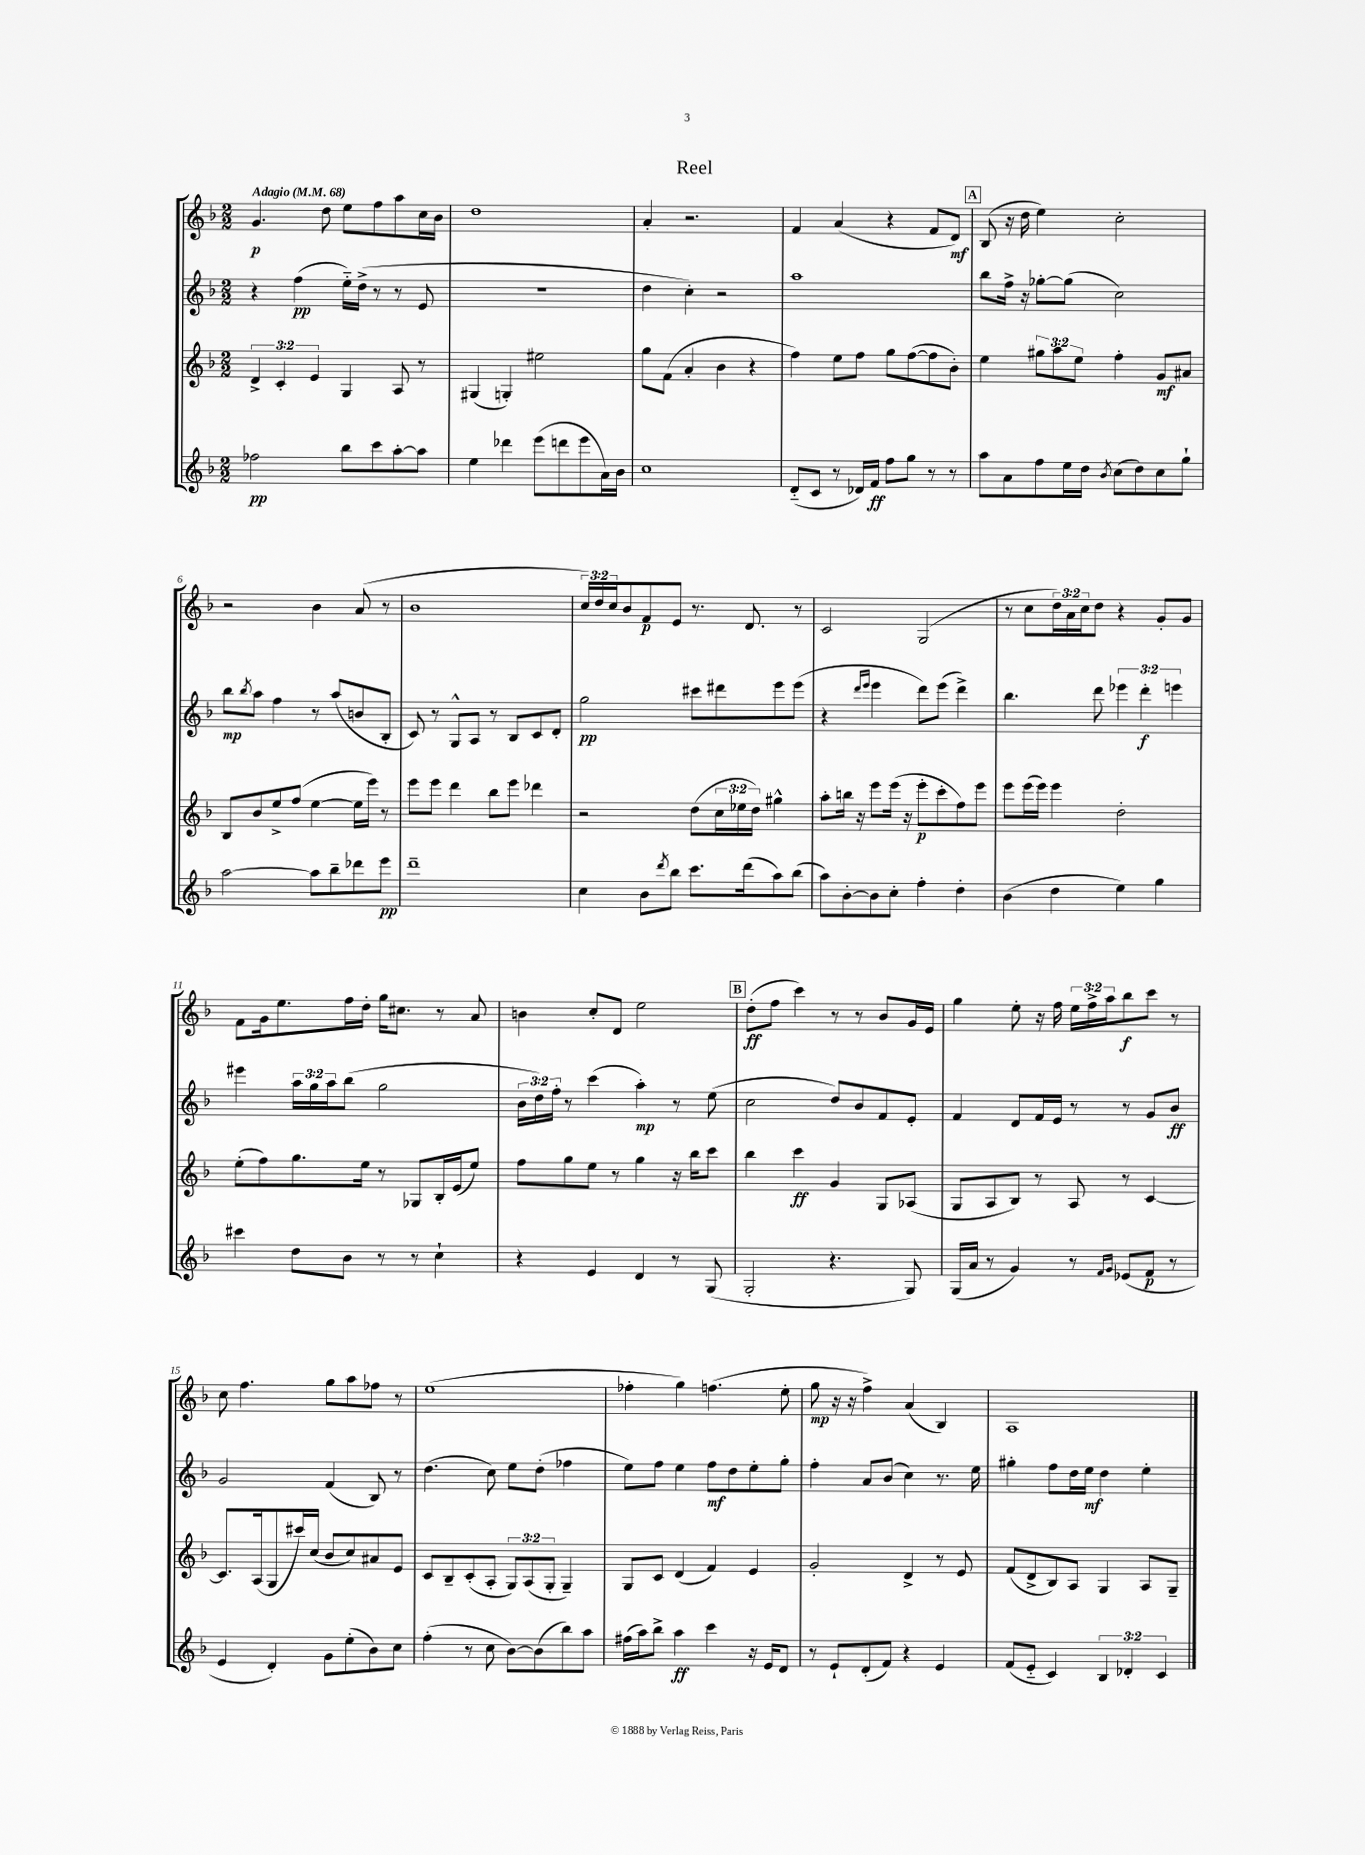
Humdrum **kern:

**kern	**dynam	**kern	**dynam	**kern	**dynam	**kern	**dynam
*part4	*part4	*part3	*part3	*part2	*part2	*part1	*part1
*staff4	*staff4	*staff3	*staff3	*staff2	*staff2	*staff1	*staff1
*clefG2	*	*clefG2	*	*clefG2	*	*clefG2	*
*k[b-]	*	*k[b-]	*	*k[b-]	*	*k[b-]	*
*M2/2	*	*M2/2	*	*M2/2	*	*M2/2	*
*MM68	*	*MM68	*	*MM68	*	*MM68	*
=1	=1	=1	=1	=1	=1	=1	=1
!	!	!	!	!	!	!LO:TX:a:B:t=Adagio	!
2ff-X\	pp	6d^/	.	4r	.	4.g/	p
.	.	6c'/	.	.	.	.	.
.	.	.	.	(4ff\	pp	.	.
.	.	6e/	.	.	.	.	.
.	.	.	.	.	.	8dd\	.
8bb-\L	.	4G/	.	16ee\LL)	.	8ee\L	.
.	.	.	.	(16dd^\JJ	.	.	.
8ccc\	.	.	.	8r	.	8ff\	.
[8aa'\	.	8A/	.	8r	.	8aa\	.
8aa\J]	.	8r	.	8e/	.	16cc\L	.
.	.	.	.	.	.	16b-\JJ	.
=2	=2	=2	=2	=2	=2	=2	=2
4ee\	.	(4G#X/	.	1r	.	1dd	.
4ddd-X\	.	4Gn'/)	.	.	.	.	.
(8eee\L	.	2ee#X\	.	.	.	.	.
8dddn\	.	.	.	.	.	.	.
8eee\	.	.	.	.	.	.	.
16a\L)	.	.	.	.	.	.	.
16b-\JJ	.	.	.	.	.	.	.
=3	=3	=3	=3	=3	=3	=3	=3
1cc	.	8gg\L	.	4dd\	.	4a'/	.
.	.	(8f\J	.	.	.	.	.
.	.	4a'/	.	4cc'\)	.	2.r	.
.	.	4b-\	.	2r	.	.	.
.	.	4r	.	.	.	.	.
=4	=4	=4	=4	=4	=4	=4	=4
(8d/L	.	4ff\)	.	1aa	.	4f/	.
8c/J	.	.	.	.	.	.	.
8r	.	8ee\L	.	.	.	(4a/	.
16d-X/LL)	.	8ff\J	.	.	.	.	.
16f/JJ	ff	.	.	.	.	.	.
8ff\L	.	8gg\L	.	.	.	4r	.
8gg\J	.	([8ff\	.	.	.	.	.
8r	.	8ff\]	.	.	.	8f/L	.
8r	.	8b-'\J)	.	.	.	8d/J)	mf
!!LO:REH:place=s1:t=A
=5	=5	=5	=5	=5	=5	=5	=5
8aa\L	.	4ee\	.	8bb-\L	.	(8B-/	.
8a\	.	.	.	16ff^\Jk	.	16r	.
.	.	.	.	16r	.	16dd\	.
8ff\	.	12gg#X\L	.	[8gg-X'\L	.	4ee\)	.
.	.	12aa\	.	.	.	.	.
16ee\L	.	.	.	(8gg-\J]	.	.	.
.	.	12ee\J	.	.	.	.	.
16dd\JJ	.	.	.	.	.	.	.
8qb-/	.	.	.	.	.	.	.
(8cc\L	.	4ff'\	.	2cc\)	.	2cc'\	.
8dd\)	.	.	.	.	.	.	.
8cc\	.	8g/L	mf	.	.	.	.
8gg`\J	.	8a#X/J	.	.	.	.	.
!!LO:LB:g=z
=6	=6	=6	=6	=6	=6	=6	=6
[2aa\	.	8B-/L	.	8bb-\L	mp	2r	.
.	.	.	.	8qbb-/	.	.	.
.	.	8b-/	.	8aa\J	.	.	.
.	.	8ee^/	.	4ff\	.	.	.
.	.	(8ff/J	.	.	.	.	.
8aa\L]	.	[4ee\	.	8r	.	4b-\	.
8bb-~\	.	.	.	(8aa/L	.	.	.
8ddd-X\	.	16ee\LL]	.	8bn/	.	(8a/	.
.	.	16eee\JJ)	.	.	.	.	.
8eee\J	pp	8r	.	8B-'/J	.	8r	.
=7	=7	=7	=7	=7	=7	=7	=7
1ddd~	.	8eee\L	.	8c/)	.	1b-	.
.	.	8eee\J	.	8r	.	.	.
.	.	4ddd\	.	8G^^/L	.	.	.
.	.	.	.	8A/J	.	.	.
.	.	8bb-\L	.	8r	.	.	.
.	.	8eee\J	.	8B-/L	.	.	.
.	.	4ddd-X\	.	8c/	.	.	.
.	.	.	.	8d'/J	.	.	.
=8	=8	=8	=8	=8	=8	=8	=8
4cc\	.	2r	.	2gg\	pp	24cc/LL)	.
.	.	.	.	.	.	24dd/	.
.	.	.	.	.	.	24cc/J	.
.	.	.	.	.	.	8b-/	.
8b-\L	.	.	.	.	.	8f/	p
8qddd/	.	.	.	.	.	.	.
8bb-\J	.	.	.	.	.	8e/J	.
8.ccc\L	.	(8dd\L	.	8ccc#X\L	.	8.r	.
.	.	24cc\L	.	8ddd#X\	.	.	.
.	.	24ee-X\	.	.	.	.	.
(16ddd\k	.	.	.	.	.	8.d/	.
.	.	24dd\JJ)	.	.	.	.	.
8aa\)	.	4gg#X^^\	.	8eee\	.	.	.
(8bb-\J	.	.	.	(8eee\J	.	8r	.
=9	=9	=9	=9	=9	=9	=9	=9
8aa\L)	.	8aa'\L	.	4r	.	2c/	.
[8b-'\	.	16bbn\Jk	.	.	.	.	.
.	.	16r	.	.	.	.	.
.	.	.	.	16qqddd/LL	.	.	.
.	.	.	.	16qqeee/JJ	.	.	.
8b-\]	.	8eee\L	.	4eee\	.	.	.
8cc'\J	.	(16eee\Jk	.	.	.	.	.
.	.	16r	.	.	.	.	.
4ff'\	.	8eee'\L	p	8ddd\L)	.	(2G/	.
.	.	8ccc'\	.	(8eee\J	.	.	.
4dd'\	.	8ff\)	.	4ddd^\)	.	.	.
.	.	8eee\J	.	.	.	.	.
=10	=10	=10	=10	=10	=10	=10	=10
(4b-\	.	8eee\L	.	4.bb-\	.	8r	.
.	.	(16eee\L	.	.	.	8cc\L	.
.	.	16eee\JJ)	.	.	.	.	.
4dd\	.	4eee\	.	.	.	24dd\L)	.
.	.	.	.	.	.	24a\	.
.	.	.	.	.	.	24cc\J	.
.	.	.	.	8ddd\	.	8dd\J	.
4ee\)	.	2dd'\	.	6eee-X\	.	4r	.
.	.	.	.	6ddd'\	f	.	.
4gg\	.	.	.	.	.	8g'/L	.
.	.	.	.	6eeen\	.	.	.
.	.	.	.	.	.	8g/J	.
!!LO:LB:g=z
=11	=11	=11	=11	=11	=11	=11	=11
4ccc#X\	.	(8ee'\L	.	4eee#X\	.	8f\L	.
.	.	8ff\)	.	.	.	16g\k	.
.	.	.	.	.	.	8.ee\	.
8dd\L	.	8.gg\	.	24aa\LL	.	.	.
.	.	.	.	24gg\	.	.	.
.	.	.	.	24aa\J	.	.	.
8b-\J	.	.	.	(8bb-\J	.	16ff\L	.
.	.	16ee\Jk	.	.	.	16dd'\JJ	.
8r	.	8r	.	2gg\	.	16gg\KL	.
.	.	.	.	.	.	8.cc#X\J	.
8r	.	8G-X/L	.	.	.	.	.
4cc`\	.	16B-'/L	.	.	.	8r	.
.	.	(16e/J	.	.	.	.	.
.	.	8ee/J)	.	.	.	8a/	.
=12	=12	=12	=12	=12	=12	=12	=12
4r	.	8ff\L	.	24b-\LL	.	4bn\	.
.	.	.	.	24dd\)	.	.	.
.	.	.	.	24ff'\JJ	.	.	.
.	.	8gg\	.	8r	.	.	.
4e/	.	8ee\J	.	(4ccc\	.	8cc'/L	.
.	.	8r	.	.	.	8d/J	.
4d/	.	4gg\	.	4aa'\)	mp	2ee\	.
8r	.	16r	.	8r	.	.	.
.	.	16bb-\KL	.	.	.	.	.
(8G/	.	8ccc\J	.	(8ee\	.	.	.
!!LO:REH:place=s1:t=B
=13	=13	=13	=13	=13	=13	=13	=13
2G'/	.	4bb-\	.	2cc\	.	(8dd'\L	ff
.	.	.	.	.	.	8ff\J	.
.	.	4ccc\	ff	.	.	4ccc\)	.
4.r	.	4g/	.	8dd/L)	.	8r	.
.	.	.	.	8b-/	.	8r	.
.	.	8G/L	.	8f/	.	8b-/L	.
8G/)	.	(8A-X/J	.	8e'/J	.	16g/L	.
.	.	.	.	.	.	16e/JJ	.
=14	=14	=14	=14	=14	=14	=14	=14
(16G/LL	.	8G/L	.	4f/	.	4gg\	.
16a/JJ	.	.	.	.	.	.	.
8r	.	8A/	.	.	.	.	.
4g/)	.	8B-/J)	.	8d/L	.	8ee'\	.
.	.	8r	.	16f/L	.	16r	.
.	.	.	.	16e/JJ	.	16ff\	.
8r	.	8A/	.	8r	.	24ee\LL	.
.	.	.	.	.	.	24ff^\	.
.	.	.	.	.	.	24aa\J	.
16qqf/LL	.	.	.	.	.	.	.
16qqg/JJ	.	.	.	.	.	.	.
(8e-X/L	.	8r	.	8r	.	8bb-\	f
8f/J	p	[4c/	.	8g/L	.	8ccc\J	.
8r	.	.	.	8b-/J	ff	8r	.
!!LO:LB:g=z
=15	=15	=15	=15	=15	=15	=15	=15
4e/	.	8.c/L]	.	2g/	.	8cc\	.
.	.	.	.	.	.	4.ff\	.
.	.	(16A/k	.	.	.	.	.
4d'/)	.	8G/	.	.	.	.	.
.	.	16ccc#X/L)	.	.	.	.	.
.	.	(16cc/JJ	.	.	.	.	.
8g\L	.	8b-/L	.	(4f/	.	8gg\L	.
(8ee'\	.	8cc/)	.	.	.	8aa\	.
8b-\)	.	8a#X/	.	8B-/)	.	8ff-X\J	.
8cc\J	.	8e/J	.	8r	.	8r	.
=16	=16	=16	=16	=16	=16	=16	=16
(4ff'\	.	8c/L	.	(4.dd\	.	(1ee	.
.	.	8B-~/	.	.	.	.	.
8r	.	(8c'/	.	.	.	.	.
8cc\	.	8A'/J	.	8cc\)	.	.	.
[8b-\L)	.	12G/L)	.	8ee\L	.	.	.
.	.	(12A/	.	.	.	.	.
(8b-\]	.	.	.	(8dd'\J	.	.	.
.	.	12G'/J	.	.	.	.	.
8bb-\)	.	4G~/)	.	4ff-X\	.	.	.
8aa\J	.	.	.	.	.	.	.
=17	=17	=17	=17	=17	=17	=17	=17
(16ff#X\LL	.	8G/L	.	8ee\L)	.	4ff-X'\	.
16aa\J)	.	.	.	.	.	.	.
8bb-^\J	.	8c/J	.	8ff\J	.	.	.
4aa\	ff	(4d/	.	4ee\	.	4gg\)	.
4ccc\	.	4f/)	.	8ff\L	mf	(4.ffn\	.
.	.	.	.	8dd\	.	.	.
16r	.	4e/	.	8ee'\	.	.	.
16e/KL	.	.	.	.	.	.	.
8d/J	.	.	.	8gg'\J	.	8ee'\	.
=18	=18	=18	=18	=18	=18	=18	=18
8r	.	2g'/	.	4ff'\	.	8gg\	mp
8e`/L	.	.	.	.	.	16r	.
.	.	.	.	.	.	16r	.
(8d'/	.	.	.	8a/L	.	4ff^\)	.
8f/J)	.	.	.	(8b-/J	.	.	.
4r	.	4d^/	.	4cc\)	.	(4a/	.
4e/	.	8r	.	8.r	.	4B-/)	.
.	.	8e/	.	.	.	.	.
.	.	.	.	16ee\	.	.	.
=19	=19	=19	=19	=19	=19	=19	=19
(8f/L	.	(8f/L	.	4gg#X'\	.	1A	.
8e/J	.	8d^/	.	.	.	.	.
4c/)	.	8B-/)	.	8ff\L	.	.	.
.	.	8A/J	.	16dd\L	.	.	.
.	.	.	.	16ee\JJ	mf	.	.
6B-/	.	4G/	.	4dd\	.	.	.
6d-X'/	.	.	.	.	.	.	.
.	.	8A/L	.	4ee'\	.	.	.
6c/	.	.	.	.	.	.	.
.	.	8G~/J	.	.	.	.	.
==	==	==	==	==	==	==	==
*-	*-	*-	*-	*-	*-	*-	*-
